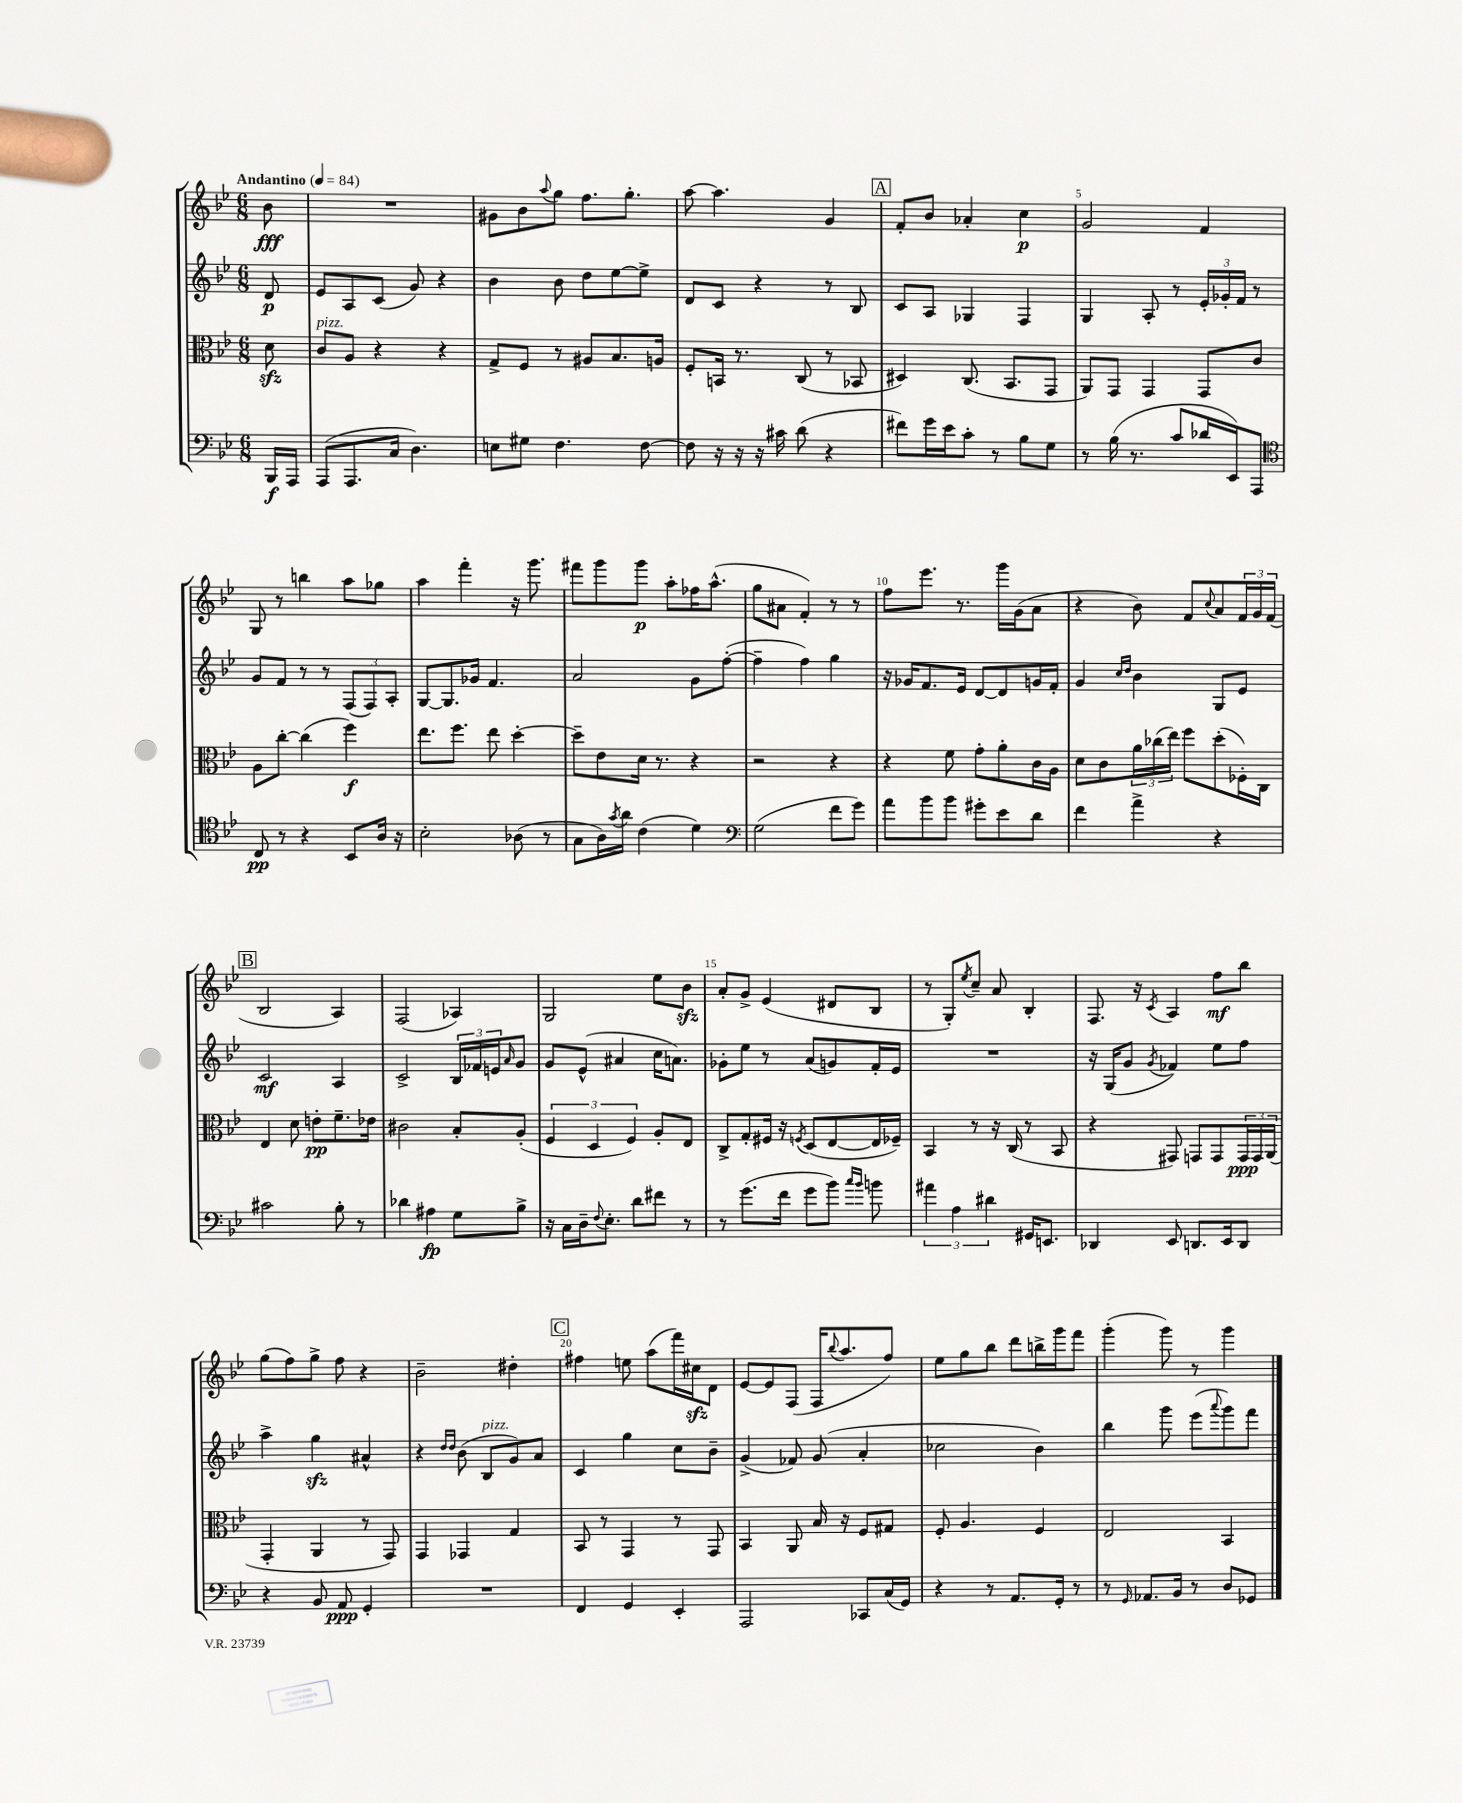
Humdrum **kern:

**kern	**dynam	**kern	**dynam	**kern	**dynam	**kern	**dynam
*part4	*part4	*part3	*part3	*part2	*part2	*part1	*part1
*staff4	*staff4	*staff3	*staff3	*staff2	*staff2	*staff1	*staff1
*clefF4	*	*clefC3	*	*clefG2	*	*clefG2	*
*k[b-e-]	*	*k[b-e-]	*	*k[b-e-]	*	*k[b-e-]	*
*M6/8	*	*M6/8	*	*M6/8	*	*M6/8	*
*MM84	*	*MM84	*	*MM84	*	*MM84	*
=	=	=	=	=	=	=	=
!	!	!	!	!	!	!LO:TX:a:B:t=Andantino	!
16BBB-/LL	f	8dzz\	.	8d/	p	8b-\	fff
16AAA/JJ	.	.	.	.	.	.	.
=1	=1	=1	=1	=1	=1	=1	=1
!	!	!LO:TX:a:i:t=pizz.	!	!	!	!	!
(8AAA/L	.	8c/L	.	8e-/L	.	2.r	.
8.AAA/	.	8A/J	.	8A/	.	.	.
.	.	4r	.	(8c/J	.	.	.
16C/Jk	.	.	.	.	.	.	.
4.D\)	.	.	.	8g/)	.	.	.
.	.	4r	.	4r	.	.	.
=2	=2	=2	=2	=2	=2	=2	=2
8En\L	.	8G^/L	.	4b-\	.	8g#X\L	.
8G#X\J	.	8F/J	.	.	.	8b-\	.
.	.	.	.	.	.	8qqaa/	.
4.F\	.	8r	.	8b-\	.	8gg\J	.
.	.	8A#X/L	.	8dd\L	.	8.ff\L	.
.	.	8.B-/	.	[8ee-\	.	.	.
.	.	.	.	.	.	8.gg'\J	.
[8F\	.	.	.	8ee-^\J]	.	.	.
.	.	16An/Jk	.	.	.	.	.
=3	=3	=3	=3	=3	=3	=3	=3
8F\]	.	8F'/L	.	8d/L	.	[8aa\	.
16r	.	16BBn/Jk	.	8c/J	.	4.aa\]	.
16r	.	8.r	.	.	.	.	.
16r	.	.	.	4r	.	.	.
16c#X\	.	.	.	.	.	.	.
(8d\	.	(8C/	.	.	.	.	.
4r	.	8r	.	8r	.	4g/	.
.	.	8BB-X/	.	8B-/	.	.	.
!!LO:REH:place=s1:t=A
=4	=4	=4	=4	=4	=4	=4	=4
8f#X\L)	.	4D#X/)	.	8c/L	.	8f'/L	.
16g\L	.	.	.	8A/J	.	8b-/J	.
16e-\J	.	.	.	.	.	.	.
8c'\J	.	(8.C/	.	4G-X/	.	4a-X'/	.
8r	.	.	.	.	.	.	.
.	.	8.BB-/L	.	.	.	.	.
8B-\L	.	.	.	4F/	.	4cc\	p
8G\J	.	8GG/J	.	.	.	.	.
=5	=5	=5	=5	=5	=5	=5	=5
8r	.	8AA/L)	.	4G/	.	2g/	.
(16B-\	.	8GG/J	.	.	.	.	.
8.r	.	.	.	.	.	.	.
.	.	4GG/	.	8A'/	.	.	.
8c/L	.	.	.	8r	.	.	.
16d-X/L	.	8GG/L	.	24e-'/LL	.	4f/	.
.	.	.	.	24g-X'/	.	.	.
16EE-/J)	.	.	.	.	.	.	.
.	.	.	.	24f/JJ	.	.	.
8AAA/J	.	8c/J	.	8r	.	.	.
!!LO:LB:g=z
=6	=6	=6	=6	=6	=6	=6	=6
*clefC4	*	*	*	*	*	*	*
8C/	pp	8A\L	.	8g/L	.	8G/	.
8r	.	[8cc'\J	.	8f/J	.	8r	.
4r	.	(4cc\]	.	8r	.	4bbn\	.
.	.	.	.	8r	.	.	.
8BB-/L	.	4ff\)	f	(12F/L	.	8aa\L	.
.	.	.	.	12F/)	.	.	.
16A/Jk	.	.	.	.	.	8gg-X\J	.
.	.	.	.	12A'/J	.	.	.
16r	.	.	.	.	.	.	.
=7	=7	=7	=7	=7	=7	=7	=7
2B-'\	.	8.ee-\L	.	[8G/L	.	4aa\	.
.	.	.	.	8.G/]	.	.	.
.	.	8.ff\J	.	.	.	.	.
.	.	.	.	.	.	4fff'\	.
.	.	.	.	16g-X/Jk	.	.	.
.	.	8ee-\	.	4.f/	.	.	.
(8A-X\	.	[4dd'\	.	.	.	16r	.
.	.	.	.	.	.	8.ggg\	.
8r	.	.	.	.	.	.	.
=8	=8	=8	=8	=8	=8	=8	=8
8G\L	.	8dd~\L]	.	2a/	.	8fff#X\L	.
16A\L)	.	8e-\	.	.	.	8ggg\	.
8qg/	.	.	.	.	.	.	.
16a\JJ	.	.	.	.	.	.	.
(4c\	.	16d\Jk	.	.	.	8ggg\J	p
.	.	8.r	.	.	.	.	.
.	.	.	.	.	.	8aa'\L	.
4d\)	.	4r	.	8g\L	.	16ff-X\K	.
.	.	.	.	.	.	(8.aa^^\J	.
.	.	.	.	([8ff'\J	.	.	.
=9	=9	=9	=9	=9	=9	=9	=9
*clefF4	*	*	*	*	*	*	*
(2G\	.	2r	.	4ff~\]	.	8gg\L	.
.	.	.	.	.	.	8a#X\J	.
.	.	.	.	4ff\)	.	4f'/)	.
8f\L	.	4r	.	4gg\	.	8r	.
8g\J)	.	.	.	.	.	8r	.
=10	=10	=10	=10	=10	=10	=10	=10
8a\L	.	4r	.	16r	.	8ff\L	.
.	.	.	.	16g-X/KL	.	.	.
8b-\	.	.	.	8.f/	.	8.eee-\J	.
8b-\J	.	8f\	.	.	.	.	.
.	.	.	.	16e-/Jk	.	8.r	.
8g#X'\L	.	8g'\L	.	[8d/L	.	.	.
8e-\	.	8a'\	.	8d/]	.	16ggg\LL	.
.	.	.	.	.	.	(16g\J	.
8d\J	.	16c\L	.	16gn/L	.	8a\J	.
.	.	16A\JJ	.	16f'/JJ	.	.	.
=11	=11	=11	=11	=11	=11	=11	=11
4f\	.	8d\L	.	4g/	.	4r	.
.	.	8c\	.	.	.	.	.
.	.	.	.	16qqcc/LL	.	.	.
.	.	.	.	16qqdd/JJ	.	.	.
4a^\	.	24a\L	.	4b-\	.	8b-\)	.
.	.	(24cc-X\	.	.	.	.	.
.	.	24ee-\JJ)	.	.	.	.	.
.	.	8ff\L	.	.	.	8f/L	.
.	.	.	.	.	.	8qqcc/	.
4r	.	(8dd'\	.	8G/L	.	8a/	.
.	.	16F-X'\L)	.	8e-/J	.	24f/L	.
.	.	.	.	.	.	24g/	.
.	.	16C\JJ	.	.	.	.	.
.	.	.	.	.	.	(24f/JJ	.
!!LO:LB:g=z
!!LO:REH:place=s1:t=B
=12	=12	=12	=12	=12	=12	=12	=12
2c#X\	.	4E-/	.	2c/	mf	2B-/	.
.	.	8d\	.	.	.	.	.
.	.	8en'\L	pp	.	.	.	.
8B-'\	.	8.f~\	.	4A/	.	4A/)	.
8r	.	.	.	.	.	.	.
.	.	16e-X\Jk	.	.	.	.	.
=13	=13	=13	=13	=13	=13	=13	=13
4d-X\	.	2c#X\	.	2c^/	.	(2F/	.
4A#X\	fp	.	.	.	.	.	.
8G\L	.	8B-'/L	.	24B-/LL	.	4A-X/)	.
.	.	.	.	24f-X/	.	.	.
.	.	.	.	24en/J	.	.	.
.	.	.	.	16qqa/	.	.	.
8B-^\J	.	(8A'/J	.	8g/J	.	.	.
=14	=14	=14	=14	=14	=14	=14	=14
16r	.	6F/	.	8g/L	.	2G/	.
16C\LL	.	.	.	.	.	.	.
16D~\J	.	.	.	(8e-^^/J	.	.	.
.	.	6D/	.	.	.	.	.
8qqF/	.	.	.	.	.	.	.
8.E-'\J	.	.	.	.	.	.	.
.	.	.	.	4a#X/	.	.	.
.	.	6F/)	.	.	.	.	.
8d\L	.	.	.	.	.	.	.
8f#X\J	.	8A'/L	.	16cc\KL	.	8ee-\L	.
.	.	.	.	8.an\J)	.	.	.
8r	.	8E-/J	.	.	.	8b-zz\J	.
=15	=15	=15	=15	=15	=15	=15	=15
8r	.	8C^/L	.	8g-X'\L	.	8a'/L	.
(8.g\L	.	8G'/	.	8ee-\J	.	8g^/J	.
.	.	16F#X/Jk	.	8r	.	(4e-/	.
16f\Jk	.	16r	.	.	.	.	.
.	.	8qFn/	.	.	.	.	.
8g\L	.	(8D/L	.	(8a/L	.	.	.
8b-\J)	.	[8E-/	.	8gn/)	.	8d#X/L	.
16qqcc/LL	.	.	.	.	.	.	.
16qqb-/JJ	.	.	.	.	.	.	.
8bn\	.	16E-/L]	.	16f'/L	.	8B-/J	.
.	.	16F-X~/JJ)	.	16e-/JJ	.	.	.
=16	=16	=16	=16	=16	=16	=16	=16
6a#X\	.	4BB-/	.	2.r	.	8r	.
.	.	.	.	.	.	8G'/L)	.
6A\	.	.	.	.	.	.	.
.	.	.	.	.	.	8qee-/	.
.	.	8r	.	.	.	8cc~/J	.
6d#X\	.	.	.	.	.	.	.
.	.	16r	.	.	.	8a/	.
.	.	(16C/	.	.	.	.	.
16GG#X/KL	.	8r	.	.	.	4B-'/	.
8.EEn/J	.	.	.	.	.	.	.
.	.	8BB-/	.	.	.	.	.
=17	=17	=17	=17	=17	=17	=17	=17
4DD-X/	.	4r	.	16r	.	8.F/	.
.	.	.	.	(16G/KL	.	.	.
.	.	.	.	8g/J	.	.	.
.	.	.	.	.	.	16r	.
.	.	.	.	8qg/	.	8qc/	.
8EE-/	.	8GG#X/)	.	4f-X/)	.	4A/	.
8.DDn/L	.	8GGn/L	.	.	.	.	.
.	.	8GG/	.	8ee-\L	.	8ff\L	mf
16EE-/k	.	.	.	.	.	.	.
8DD/J	.	24GG/L	ppp	8ff\J	.	8bb-\J	.
.	.	24GG/	.	.	.	.	.
.	.	(24AA/JJ	.	.	.	.	.
!!LO:LB:g=z
=18	=18	=18	=18	=18	=18	=18	=18
4r	.	4GG'/	.	4aa^\	.	(8gg\L	.
.	.	.	.	.	.	8ff\)	.
8BB-/	.	4AA/	.	4ggzz\	.	8gg^\J	.
8AA/	ppp	.	.	.	.	8ff\	.
4GG'/	.	8r	.	4a#X^^/	.	4r	.
.	.	8GG/)	.	.	.	.	.
=19	=19	=19	=19	=19	=19	=19	=19
2.r	.	4GG/	.	4r	.	2b-~\	.
.	.	.	.	16qqdd/LL	.	.	.
.	.	.	.	16qqdd/JJ	.	.	.
.	.	4GG-X/	.	(8b-\	.	.	.
!	!	!	!	!LO:TX:a:i:t=pizz.	!	!	!
.	.	.	.	8B-/L	.	.	.
.	.	4G/	.	8g/)	.	4dd#X'\	.
.	.	.	.	8a/J	.	.	.
!!LO:REH:place=s1:t=C
=20	=20	=20	=20	=20	=20	=20	=20
4FF/	.	8BB-/	.	4c/	.	4ff#X\	.
.	.	8r	.	.	.	.	.
4GG/	.	4GG/	.	4gg\	.	8een\	.
.	.	.	.	.	.	(8aa\L	.
4EE-'/	.	8r	.	8cc\L	.	16fff\L)	.
.	.	.	.	.	.	16cc#Xzz\J	.
.	.	8GG/	.	8b-~\J	.	8d\J	.
=21	=21	=21	=21	=21	=21	=21	=21
2AAA/	.	4BB-/	.	(4g^/	.	[8e-/L	.
.	.	.	.	.	.	8e-/]	.
.	.	8AA/	.	8f-X/)	.	(8F/J	.
.	.	16B-/	.	(8g/	.	16F/KL	.
.	.	.	.	.	.	8qqbb-/	.
.	.	16r	.	.	.	8.aa/	.
8CC-X/L	.	8F/L	.	4a'/	.	.	.
(16C/L	.	8G#X/J	.	.	.	8ff/J)	.
16GG/JJ)	.	.	.	.	.	.	.
=22	=22	=22	=22	=22	=22	=22	=22
4r	.	8F'/	.	2cc-X\	.	8ee-\L	.
.	.	4.A/	.	.	.	8gg\	.
8r	.	.	.	.	.	8bb-\J	.
8.AA/L	.	.	.	.	.	8ddd\L	.
.	.	4F/	.	4b-\)	.	16bbn^\L	.
16GG'/Jk	.	.	.	.	.	16ggg\J	.
8r	.	.	.	.	.	8fff\J	.
=23	=23	=23	=23	=23	=23	=23	=23
8r	.	2E-/	.	4bb-\	.	(4ggg'\	.
16qqGG/	.	.	.	.	.	.	.
8.AA-X/L	.	.	.	.	.	.	.
.	.	.	.	8ggg\	.	8ggg\)	.
16BB-/Jk	.	.	.	.	.	.	.
8r	.	.	.	(8eee-\L	.	8r	.
.	.	.	.	8qqaaa/	.	.	.
8D/L	.	4BB-/	.	8ggg\)	.	4ggg\	.
8GG-X/J	.	.	.	8fff\J	.	.	.
==	==	==	==	==	==	==	==
*-	*-	*-	*-	*-	*-	*-	*-
